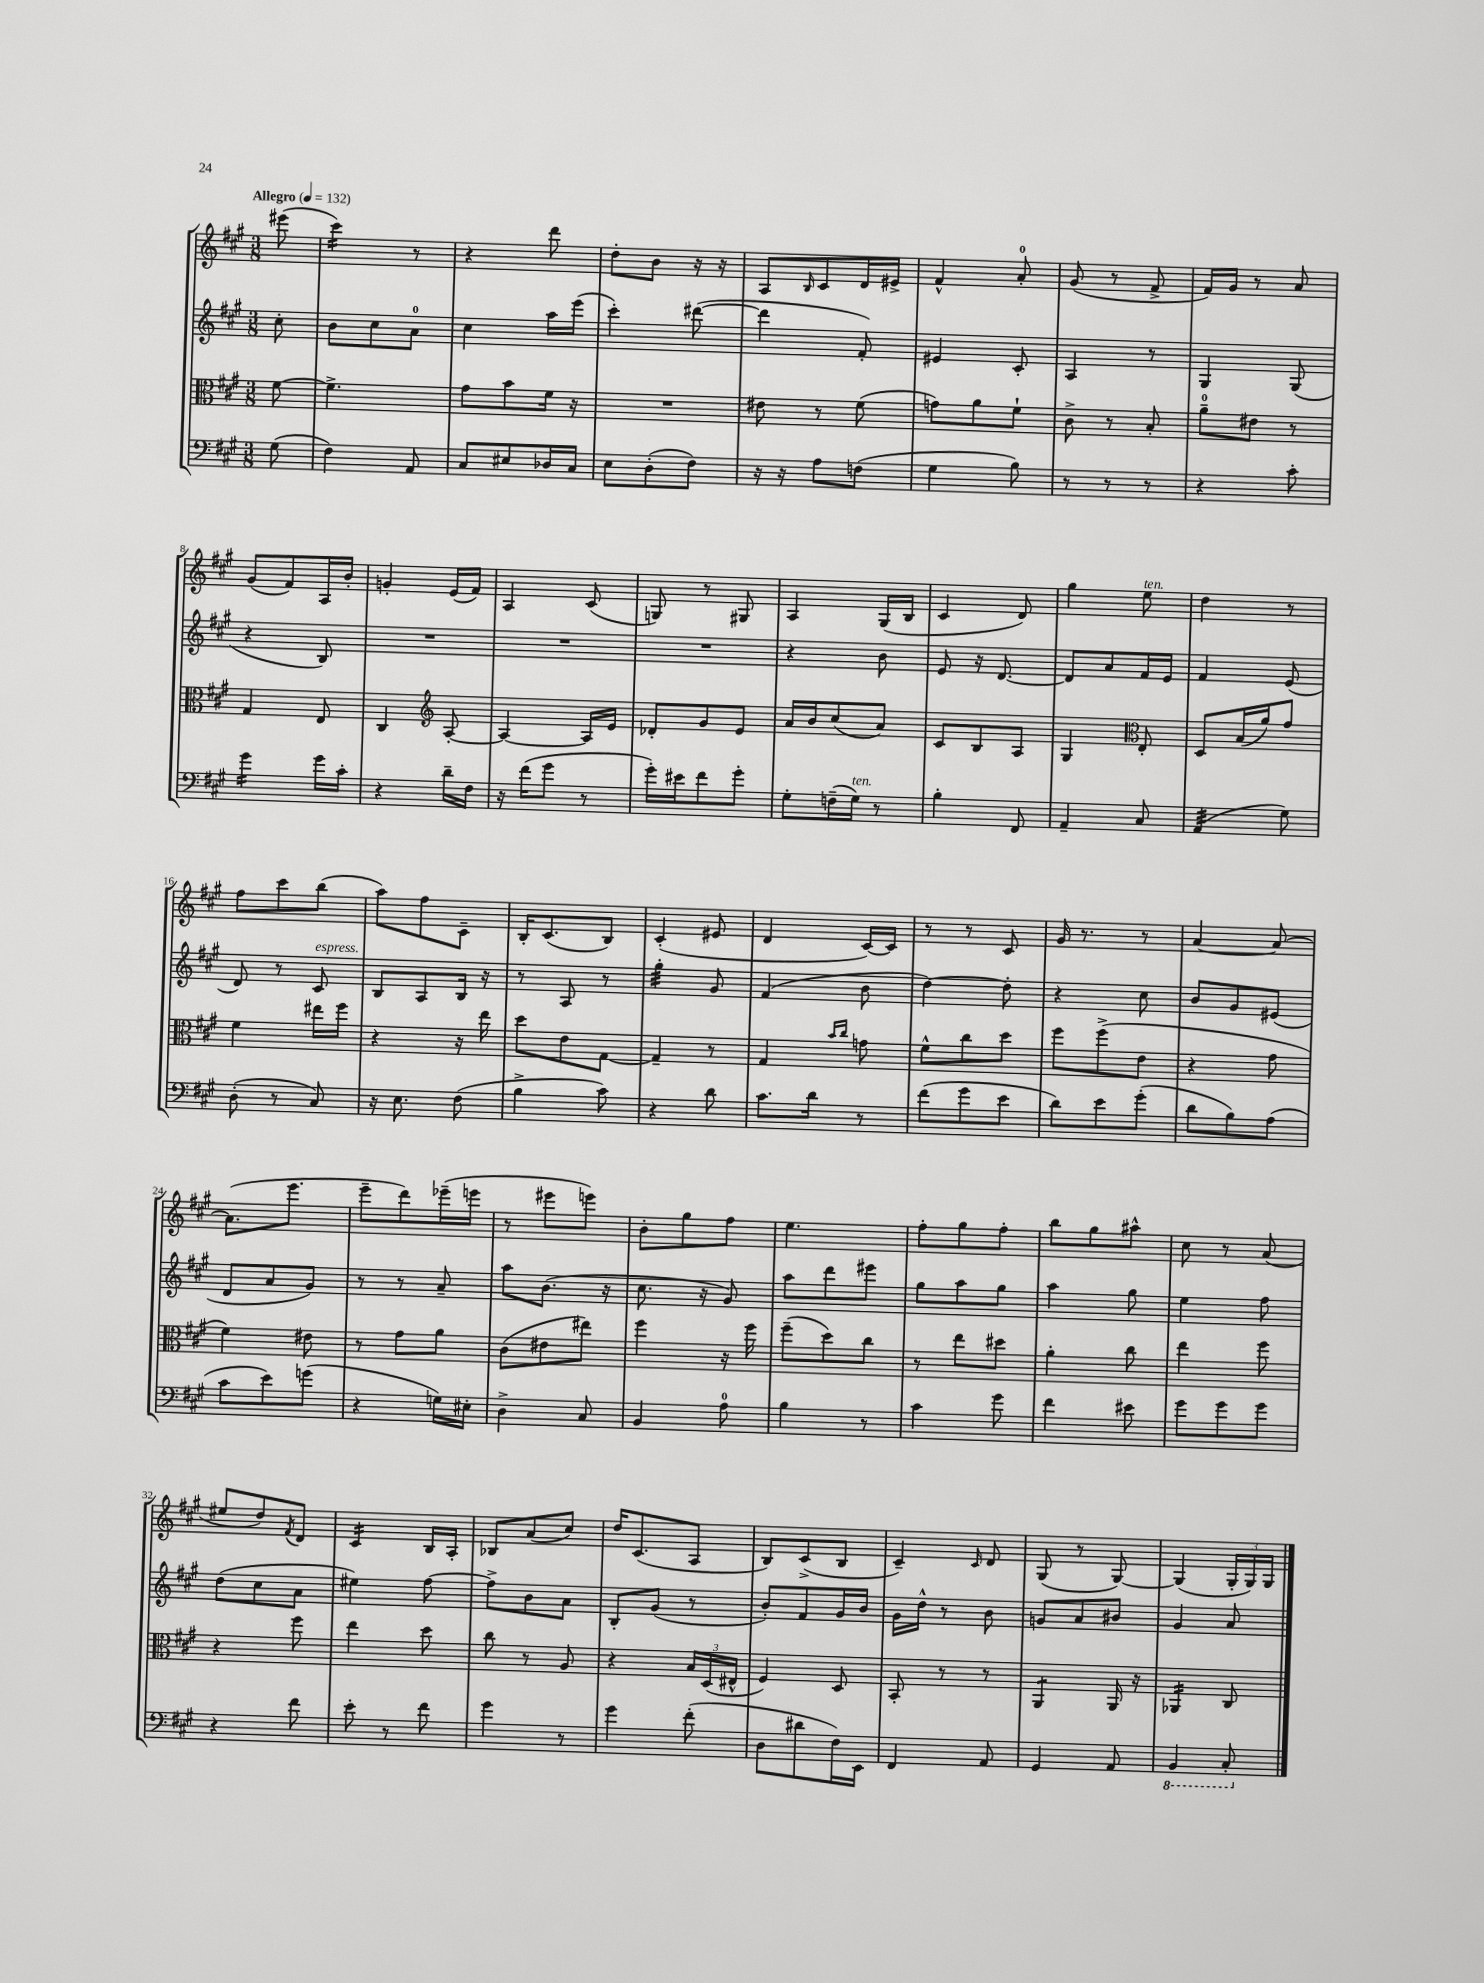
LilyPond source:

<<
\new StaffGroup <<
\new Staff = "s0" {
    \clef treble \key a \major \numericTimeSignature \time 3/8 \partial 8 \tempo "Allegro" 4 = 132
    eis'''8( |
    cis'''4:16) r8 |
    r4 d'''8 |
    d''8-. b'8 r16 r16 |
    a8 \grace { b16 } cis'8 d'16 eis'16-> |
    fis'4-^ a'8-0-. |
    gis'8( r8 fis'8-> |
    fis'16) gis'16 r8 a'8 |
    gis'8( fis'8) a16 b'16-. |
    g'4-. e'16( fis'16) |
    a4 cis'8( |
    g8) r8 gis8 |
    a4 gis16( b16 |
    cis'4 d'8) |
    gis''4 e''8^\markup { \italic "ten." } |
    d''4 r8 |
    fis''8 cis'''8 b''8( |
    a''8) fis''8 cis'8-- |
    b16-. cis'8.( b8) |
    cis'4-.( eis'8 |
    d'4 cis'16~) cis'16 |
    r8 r8 cis'8 |
    gis'16 r8. r8 |
    a'4~ a'8~ |
    a'8.( e'''8. |
    e'''8-- d'''8) ees'''16--( e'''16 |
    r8 eis'''8 e'''8) |
    b'8-. gis''8 fis''8 |
    e''4. |
    fis''8-. gis''8 fis''8-. |
    b''8 gis''8 ais''8-^ |
    cis''8 r8 a'8( |
    eis''8 d''8) \acciaccatura { fis'8 } d'8 |
    cis'4:16 b16 a16-. |
    bes8 a'8( cis''8) |
    d''16 cis'8.( a8 |
    b8) cis'8->( b8 |
    cis'4--) \grace { cis'16 } d'8 |
    gis8( r8 gis8~) |
    gis4( \tuplet 3/2 { gis16-. gis16) gis16 } \bar "|." |
}
\new Staff = "s1" {
    \clef treble \key a \major \numericTimeSignature \time 3/8 \partial 8
    cis''8-. |
    b'8 cis''8 a'8-0 |
    cis''4 a''16 e'''16( |
    cis'''4-.) dis'''8~( |
    dis'''4 fis'8-.) |
    eis'4 cis'8-. |
    a4 r8 |
    gis4 gis8( |
    r4 b8) |
    R4. |
    R4. |
    R4. |
    r4 b'8 |
    e'8 r16 d'8.~ |
    d'8 a'8 fis'16 e'16 |
    fis'4 e'8( |
    d'8) r8 cis'8^\markup { \italic "espress." } |
    b8 a8 b16 r16 |
    r8 a8 r8 |
    gis''4:32-. gis'8 |
    fis'4( b'8 |
    d''4~) d''8-. |
    r4 cis''8 |
    b'8 gis'8 eis'8( |
    d'8 a'8 gis'8) |
    r8 r8 a'8-- |
    a''8 b'8.( r16 |
    cis''8. r16 gis'8) |
    a''8 d'''8 eis'''8 |
    gis''8 a''8 gis''8 |
    a''4 gis''8 |
    e''4 fis''8 |
    d''8( cis''8 a'8 |
    eis''4) fis''8~ |
    fis''8-> b'8 a'8 |
    b8-. gis'8( r8 |
    b'8-.) fis'8 gis'16 b'16 |
    gis'16 d''16-^ r8 b'8 |
    g'8 a'8 bis'8 |
    gis'4 a'8 \bar "|." |
}
\new Staff = "s2" {
    \clef alto \key a \major \numericTimeSignature \time 3/8 \partial 8
    fis'8~ |
    fis'4.-> |
    gis'8 b'8 fis'16 r16 |
    R4. |
    eis'8 r8 fis'8( |
    g'8) a'8 fis'8-! |
    cis'8-> r8 b8-. |
    a'8-0-- eis'8 r8 |
    gis4 e8 |
    cis4 \clef treble a8~-. |
    a4~ a16 e'16 |
    des'8-. gis'8 e'8 |
    a'16 b'16 cis''8( a'8) |
    cis'8 b8 a8 |
    gis4 \clef alto e8-. |
    d8 b16( a'16) gis'8 |
    fis'4 eis''16 fis''16 |
    r4 r16 e''16 |
    d''8 e'8 gis8~ |
    gis4-- r8 |
    gis4 \grace { b'16 cis''16 } g'8 |
    fis'8-^ cis''8 d''8 |
    fis''8 fis''8->( e'8 |
    r4 gis'8 |
    fis'4) eis'8 |
    r8 gis'8 a'8 |
    cis'8( eis'8 eis''8) |
    fis''4 r16 fis''16 |
    fis''8--( d''8) cis''8 |
    r8 e''8 dis''8 |
    a'4-. cis''8 |
    e''4 fis''8 |
    r4 fis''8 |
    e''4 d''8 |
    cis''8 r8 a8 |
    r4 \tuplet 3/2 { b16 d16( eis16-^ } |
    fis4) d8 |
    b,8-. r8 r8 |
    a,4:8 a,16 r16 |
    aes,4:16 cis8 \bar "|." |
}
\new Staff = "s3" {
    \clef bass \key a \major \numericTimeSignature \time 3/8 \partial 8
    gis8( |
    fis4) a,8 |
    cis8 eis8 des16 cis16 |
    e8 d8-.( fis8) |
    r16 r16 a8 f8( |
    gis4 b8) |
    r8 r8 r8 |
    r4 cis'8-. |
    gis'4:16 gis'16 cis'16-. |
    r4 d'16-- fis16 |
    r16 fis'16( gis'8 r8 |
    gis'16-.) eis'16 fis'8 gis'8-. |
    gis8-. f16--( gis16^\markup { \italic "ten." }) r8 |
    b4-. fis,8 |
    a,4-- cis8 |
    a,4:32( gis8) |
    d8-.( r8 cis8) |
    r16 e8. fis8( |
    b4-> cis'8) |
    r4 d'8 |
    cis'8. d'16 r8 |
    fis'8( gis'8 e'8 |
    d'8) e'8 gis'8-.( |
    d'8 b8) a8( |
    cis'8 e'8) g'8( |
    r4 g16) eis16-. |
    d4-> cis8 |
    b,4 a8-0 |
    b4 r8 |
    cis'4 gis'8 |
    fis'4 eis'8 |
    gis'8 gis'8 gis'8 |
    r4 fis'8 |
    e'8-. r8 fis'8 |
    gis'4 r8 |
    gis'4 fis'8-.( |
    d8 dis'8 fis16) e,16 |
    fis,4 a,8 |
    gis,4 a,8 |
    \ottava #-1 b,,4 cis,8-. \ottava #0 \bar "|." |
}
>>
>>
